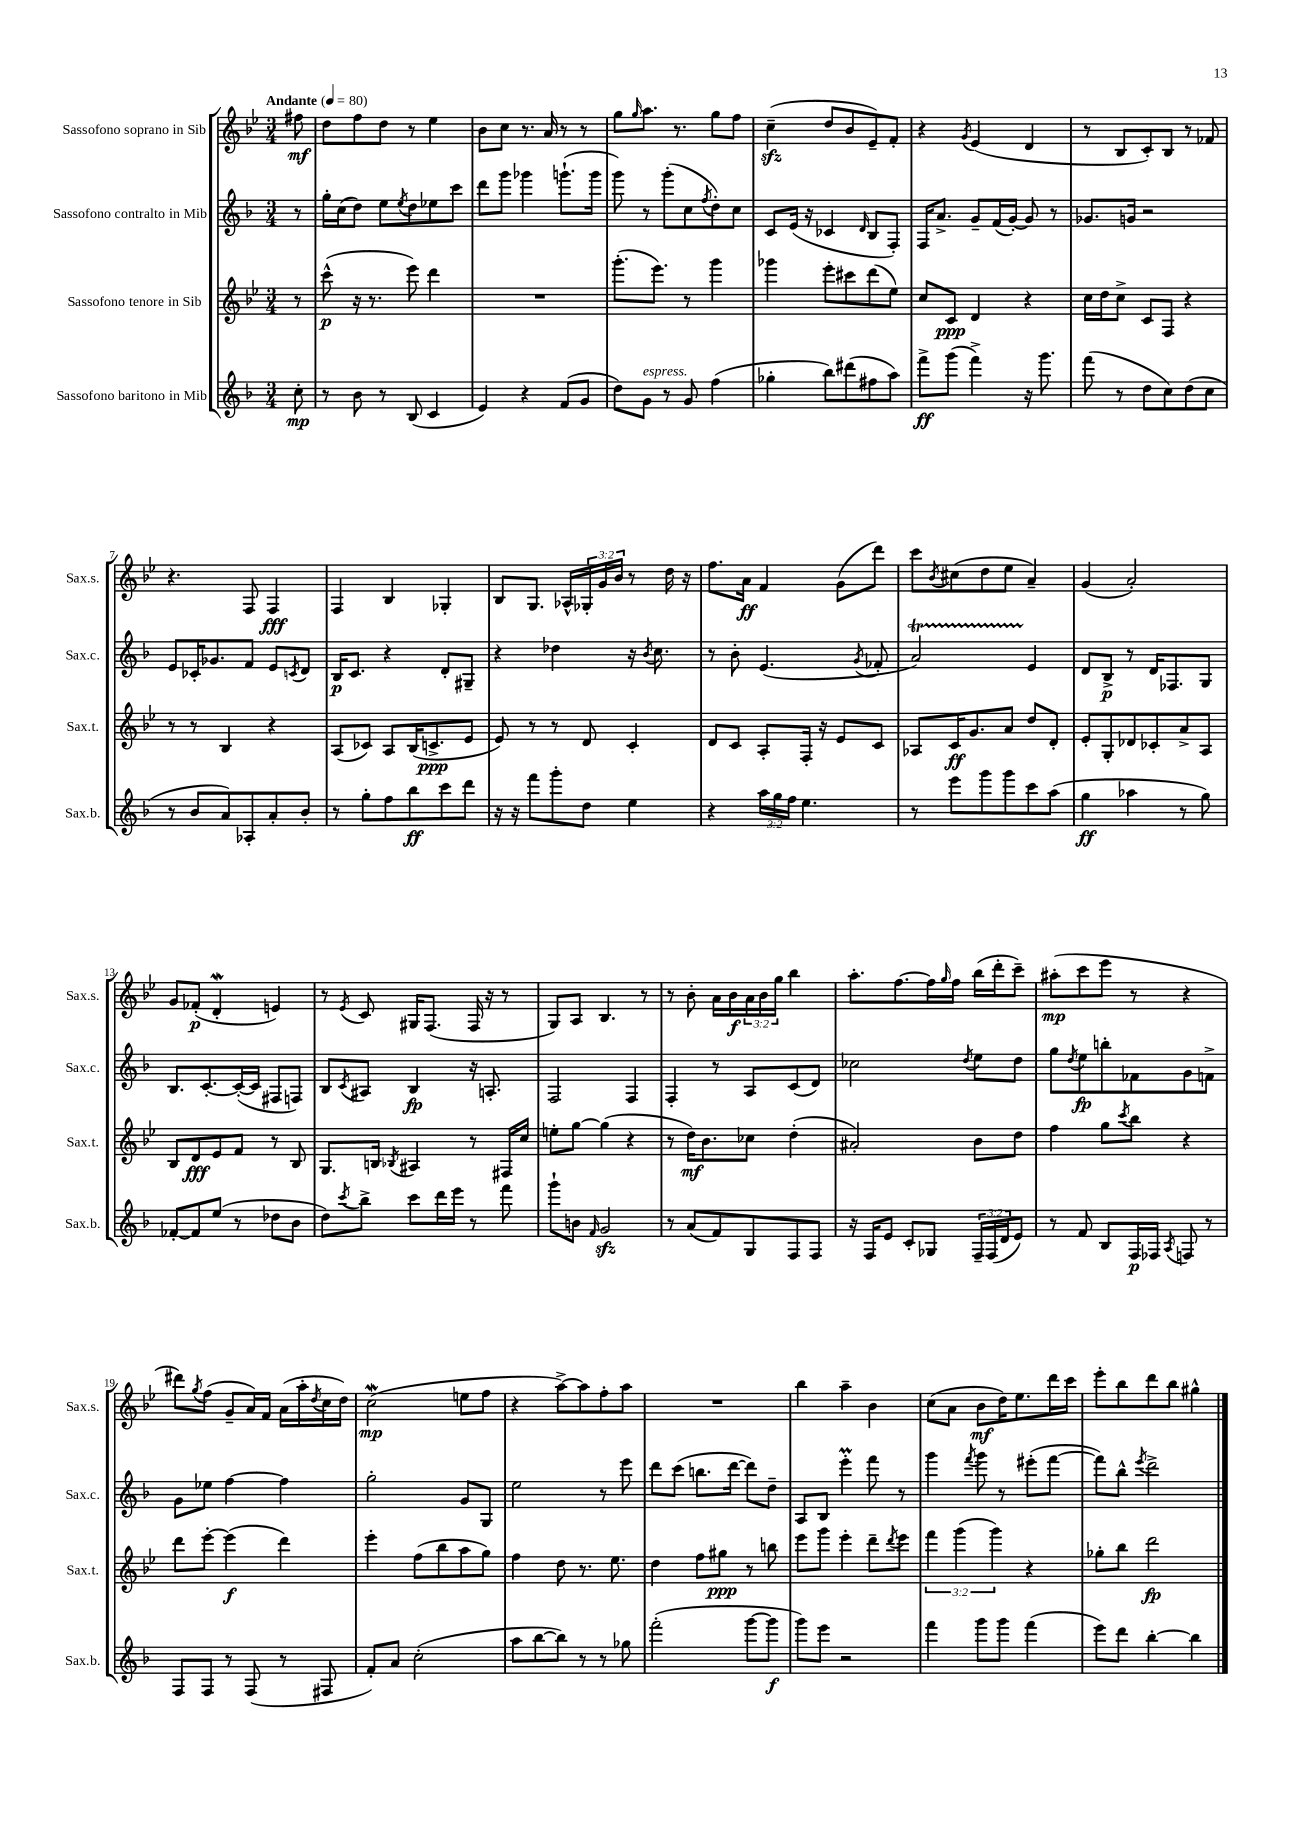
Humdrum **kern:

**kern	**kern	**kern	**kern
*staff4	*staff3	*staff2	*staff1
*clefG2	*clefG2	*clefG2	*clefG2
*k[b-]	*k[b-e-]	*k[b-]	*k[b-e-]
*M3/4	*M3/4	*M3/4	*M3/4
*MM80	*MM80	*MM80	*MM80
8cc'\	8r	8r	8ff#\
=	=	=	=
8r	(8ccc^^\	16gg'\LL	8dd\L
.	.	(16cc\J	.
8b-\	16r	8dd\J)	8ff\
.	8.r	.	.
8r	.	8ee\L	8dd\J
.	.	8qee/	.
(8B-/	8eee-\)	8dd\	8r
4c/	4ddd\	8ee-\	4ee-\
.	.	8ccc\J	.
=	=	=	=
4e/)	2.r	8ddd\L	8b-\L
.	.	8ggg\J	8cc\J
4r	.	4ggg-\	8.r
.	.	.	16a/
(8f/L	.	(8.ggg`\L	8r
8g/J	.	.	8r
.	.	16ggg\Jk	.
=	=	=	=
8dd\L)	(8.ggg'\L	8ggg\)	8gg\L
.	.	.	16qqgg/
8g\J	.	8r	8.aa\J
.	8.eee-\J)	.	.
8r	.	(8ggg'\L	.
.	.	.	8.r
8g/	8r	8cc\	.
.	.	8qff/	.
(4ff\	4ggg\	8dd'\)	8gg\L
.	.	8cc\J	8ff\J
=	=	=	=
4gg-'\	4ggg-\	8c/L	(4cc~\
.	.	(16e/Jk	.
.	.	16r	.
8bb-\L)	8eee-'\L	4c-/	8dd/L
(8ddd#\	8ccc#\	.	8b-/
.	.	16qqd/	.
8ff#\	(8ddd\	8B-/L	8e-~/)
8aa\J)	8ee-\J)	8F'/J)	8f'/J
=	=	=	=
8fff^\L	8cc/L	16F/LK	4r
.	.	8.a^/J	.
(8ggg\J	8c/J	.	.
.	.	.	8qg/
4fff^\)	4d/	8g~/L	(4e-/
.	.	(16f/L	.
.	.	[16g'/JJ)	.
16r	4r	8g/]	4d/
8.ggg\	.	.	.
.	.	8r	.
=	=	=	=
(8fff\	16cc\LL	8.g-/L	8r
.	16dd\J	.	.
8r	8cc^\J	.	8B-/L
.	.	16g/Jk	.
8dd\L	8c/L	2r	8c'/)
8cc\)	8F/J	.	8B-/J
(8dd\	4r	.	8r
8cc\J	.	.	8f-/
=	=	=	=
8r	8r	8e/L	4.r
8b-/L	8r	16c-'/K	.
.	.	8.g-/	.
8a/)	4B-/	.	.
8A-'/	.	8f/J	8F/
8a'/	4r	8e/L	4F/
.	.	8qc/	.
8b-'/J	.	8d/J	.
=	=	=	=
8r	(8A/L	16B-/LK	4F/
.	.	8.c/J	.
8gg'\L	8c-/J)	.	.
8ff\	8A/L	4r	4B-/
8bb-\	(16B-/K	.	.
.	8.c^/	.	.
8ccc\	.	8d'/L	4G-'/
8ddd\J	8e-/J	8G#~/J	.
=	=	=	=
16r	8e-/)	4r	8B-/L
16r	.	.	.
8fff\L	8r	.	8.G/J
8ggg'\	8r	4dd-\	.
.	.	.	16A-^^/LL
8dd\J	8d/	.	24G-'/
.	.	.	24g/
.	.	.	24b-/JJ
4ee\	4c'/	16r	8r
.	.	8qb-/	.
.	.	8.cc\	.
.	.	.	16dd\
.	.	.	16r
=	=	=	=
4r	8d/L	8r	8.ff\L
.	8c/J	8b-'\	.
.	.	.	16a\Jk
24aa\LL	8A'/L	(4.e/	4f/
24gg\	.	.	.
24ff\JJ	.	.	.
4.ee\	16F'/Jk	.	.
.	16r	.	.
.	8e-/L	.	(8g\L
.	.	8qg/	.
.	8c/J	8f-'/	8ddd\J)
=	=	=	=
8r	8A-/L	2a/)	8ccc\L
.	.	.	8qb-/
8eee\L	16c/K	.	(8cc#\
.	8.g/	.	.
8ggg\	.	.	8dd\
8ggg\	8a/J	.	8ee-\J
8ccc\	8dd/L	4e/	4a~/)
(8aa\J	8d'/J	.	.
=	=	=	=
4gg\	8e-'/L	8d/L	(4g/
.	8G'/	8B-^/J	.
4aa-\	8d-/	8r	2a'/)
.	8c-'/	16d/LK	.
.	.	8.F-/	.
8r	8a^/	.	.
8gg\)	8A/J	8G/J	.
=	=	=	=
[8f-'/L	8B-/L	8.B-/L	8g/L
8f-/]	8d/	.	(8f-'/J
.	.	[8.c'/	.
(8ee/J	8e-/	.	4d'/
8r	8f/J	(16c'/_L	.
.	.	16c/]JJ	.
8dd-\L	8r	8F#/L	4e/)
8b-\J	8B-/	8F/J)	.
=	=	=	=
8dd\L)	8.G/L	8B-/L	8r
8qccc/	.	8qc/	8qe-/
8bb-^\J	.	8A#/J	8c/
.	16B/Jk	.	.
.	8qB-/	.	.
8ccc\L	4A#/	4B-/	16G#/LK
.	.	.	(8.F/J
16ddd\L	.	.	.
16eee\JJ	.	.	.
8r	8r	16r	16F/
.	.	8.A'/	16r
8fff\	16F#/LL	.	8r
.	16cc/JJ	.	.
=	=	=	=
8ggg`\L	8ee'\L	2F/	8G/L)
8b\J	[8gg\J	.	8A/J
16qqf/	.	.	.
2g/	(4gg\]	.	4.B-/
.	4r	4F/	.
.	.	.	8r
=	=	=	=
8r	8r	4F'/	8r
(8a/L	16dd\LK)	.	8b-'\
.	8.b-\	.	.
8f/)	.	8r	16a\LL
.	.	.	16b-\
8G/	8cc-\J	8A/L	24a\
.	.	.	24b-\
.	.	.	24gg\JJ
8F/	(4dd'\	(8c/	4bb-\
8F/J	.	8d/J)	.
=	=	=	=
16r	2a#'/)	2cc-\	8.aa'\L
16F/LK	.	.	.
8e/J	.	.	.
.	.	.	[8.ff\
8c'/L	.	.	.
8G-/J	.	.	16ff\]L
.	.	.	16qqgg/
.	.	.	16ff\JJ
.	.	8qdd/	.
24F~/LL	8b-\L	8ee\L	(16bb-\LL
(24F/	.	.	.
.	.	.	16ddd'\J
24d/J	.	.	.
8e/J)	8dd\J	8dd\J	8ccc~\J)
=	=	=	=
8r	4ff\	8gg\L	(8aa#'\L
.	.	8qdd/	.
8f/	.	8ee\	8ccc\
8B-/L	8gg\L	8bb'\	8eee-\J
.	8qccc/	.	.
16F/L	8bb-\J	8f-\	8r
16F-/JJ	.	.	.
8qA/	.	.	.
8F/	4r	8g\	4r
8r	.	8f^\J	.
=	=	=	=
8F/L	8ddd\L	8g\L	8ddd#\L)
.	.	.	8qgg/
8F/J	[8eee-'\J	8ee-\J	(8ff\J
8r	(4eee-\]	[4ff\	8g~/L
(8F/	.	.	16a/L)
.	.	.	16f/JJ
8r	4ddd\)	4ff\]	(16a\LL
.	.	.	16aa'\
.	.	.	8qdd/
8F#/	.	.	16cc\
.	.	.	16dd\JJ)
=	=	=	=
8f'/L)	4eee-'\	2gg'\	(2cc\
8a/J	.	.	.
(2cc'\	(8ff\L	.	.
.	8bb-\	.	.
.	8aa\	8g/L	8ee\L
.	8gg\J)	8G/J	8ff\J
=	=	=	=
8aa\L	4ff\	2ee\	4r
[8bb-\	.	.	.
8bb-\]J)	8dd\	.	[8aa^\L)
8r	8.r	.	8aa\]
8r	.	8r	8ff'\
.	8.ee-\	.	.
8gg-\	.	8eee\	8aa\J
=	=	=	=
(2fff'\	4dd\	8ddd\L	2.r
.	.	(8ccc\J	.
.	8ff\L	8.bb\L	.
.	8gg#\J	.	.
.	.	[16ddd\Jk	.
[8ggg\L	8r	8ddd\]L)	.
8ggg\]J	8bb\	8dd~\J	.
=	=	=	=
8ggg\L)	8eee-\L	8A/L	4bb-\
8eee\J	8ggg\J	8B-/J	.
2r	4eee-'\	4eee'\	4aa~\
.	8ddd~\L	8fff\	4b-\
.	8qddd/	.	.
.	8eee-\J	8r	.
=	=	=	=
4fff\	6fff\	4ggg\	(8cc\L
.	.	.	8a\J
.	(6ggg\	.	.
.	.	8qfff/	.
8ggg\L	.	8ggg\	8b-\L
.	6ggg\)	.	.
8ggg\J	.	8r	16dd\K)
.	.	.	8.ee-\
(4fff\	4r	(8eee#'\L	.
.	.	[8fff\J	16ddd\L
.	.	.	16ccc\JJ
=	=	=	=
8eee\L)	8gg-'\L	8fff\]L)	8eee-'\L
8ddd\J	8bb-\J	8bb-^^\J	8bb-\
.	.	8qeee/	.
[4bb-'\	2ddd\	2ddd^\	8ddd\
.	.	.	8bb-\J
4bb-\]	.	.	4gg#^^\
==	==	==	==
*-	*-	*-	*-
